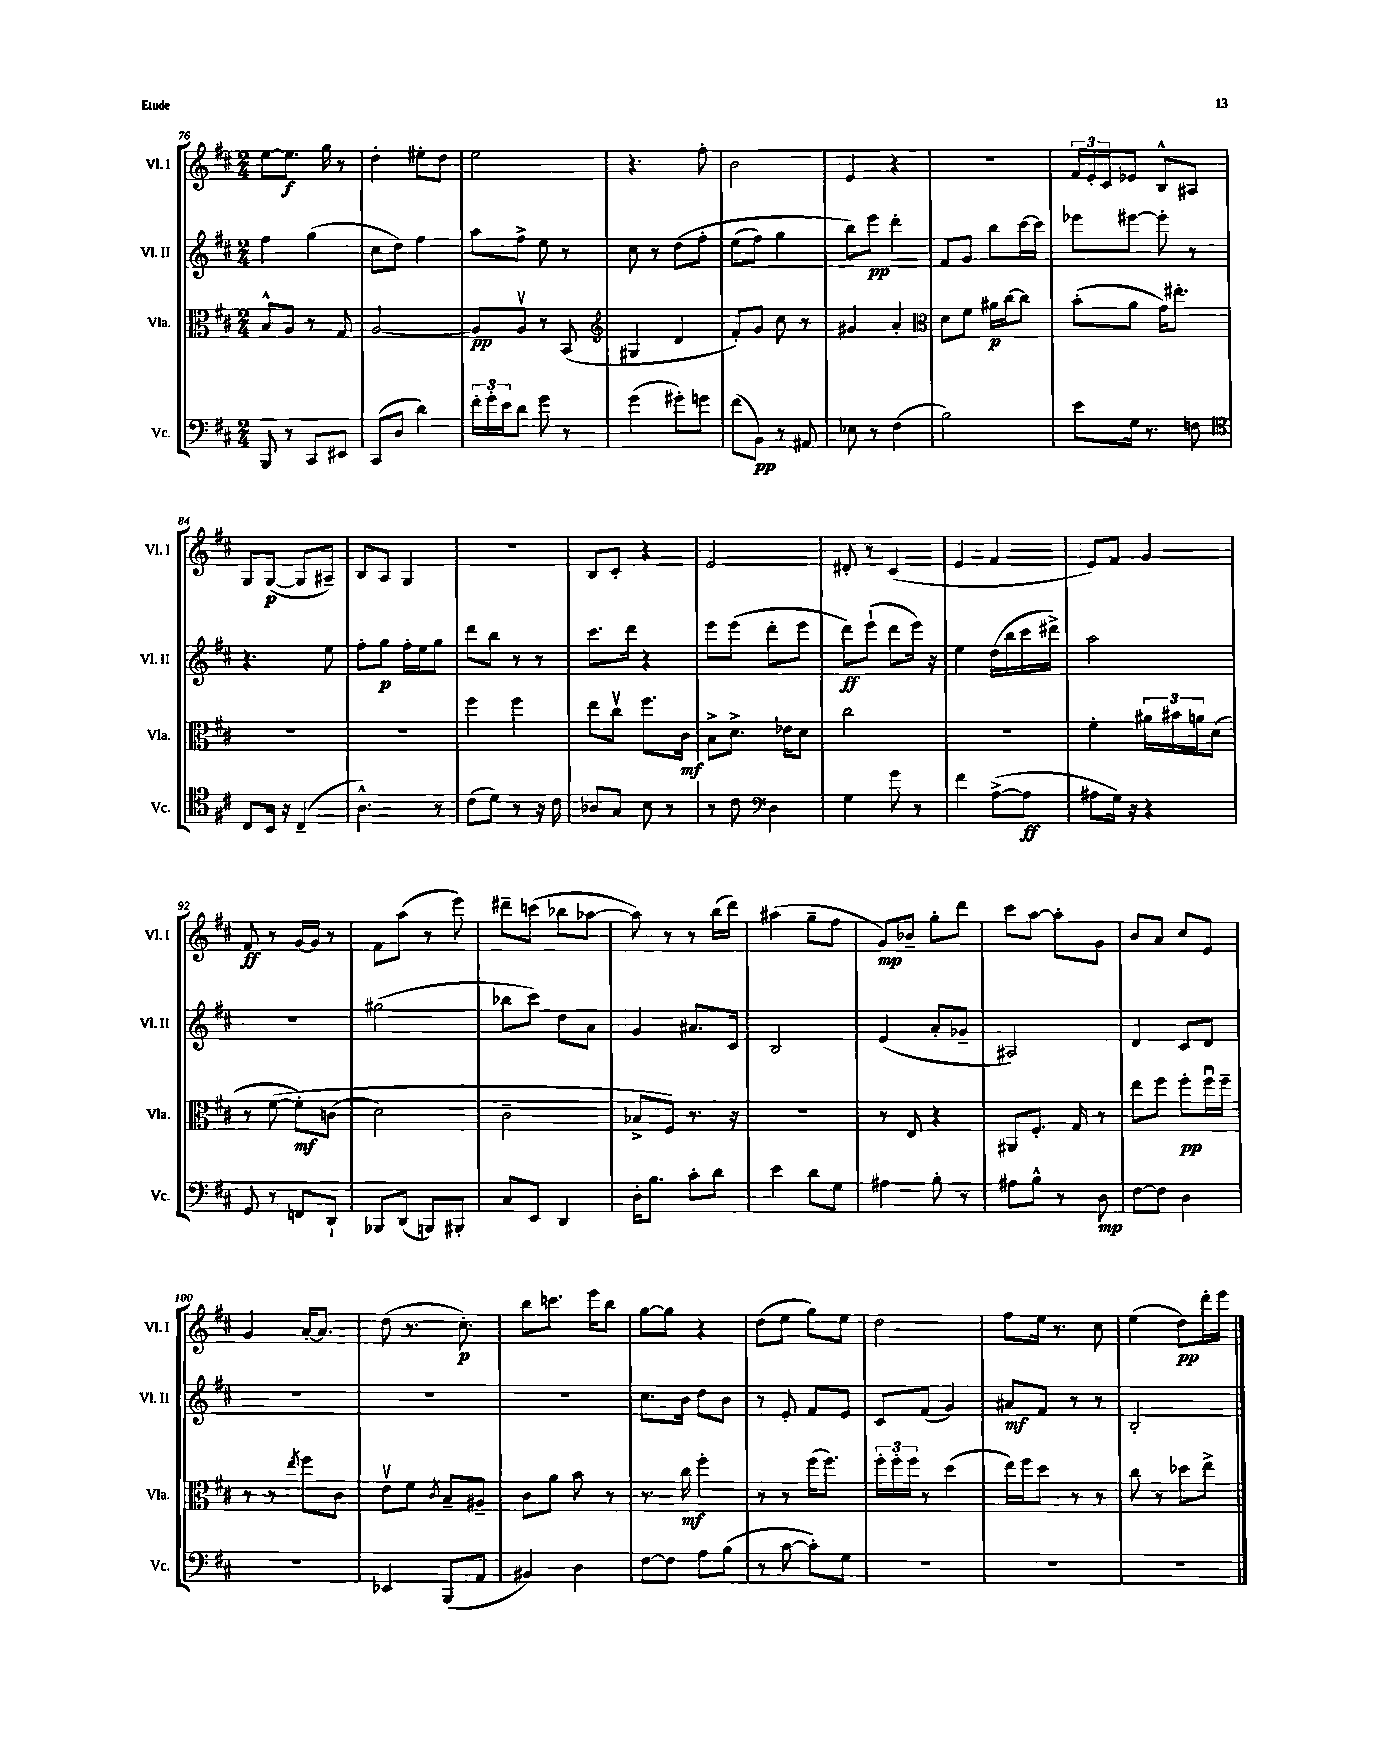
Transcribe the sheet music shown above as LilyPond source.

<<
\new StaffGroup <<
\new Staff = "s0" \with { instrumentName = "Vl. I" shortInstrumentName = "Vl. I" } {
    \clef treble \key d \major \numericTimeSignature \time 2/4
    e''8~ e''8.\f g''16 r8 |
    d''4-. eis''8-. d''8 |
    e''2 |
    r4. fis''8-. |
    b'2 |
    e'4 r4 |
    R2 |
    \tuplet 3/2 { fis'16 e'16-. cis'16 } ees'8 b8-^ ais8 |
    g8 g8~\p( g8 ais8--) |
    b8 a8 g4 |
    R2 |
    b8 cis'8-. r4 |
    e'2 |
    dis'8-. r8 cis'4( |
    e'4 fis'4 |
    e'8) fis'8 g'4 |
    fis'8\ff r8 g'16~ g'16 r8 |
    fis'8 a''8( r8 e'''8) |
    dis'''8-- c'''8( bes''8 aes''8~ |
    aes''8) r8 r8 b''16( d'''16) |
    ais''4( g''8-- fis''8 |
    g'8\mp) bes'8-- g''8-. d'''8 |
    cis'''8 a''8~ a''8-. g'8 |
    b'8 a'8 cis''8 e'8 |
    g'4 a'16~-. a'8. |
    d''8( r8. cis''8.-.\p) |
    b''8 c'''8. e'''16 b''8 |
    g''8~ g''8 r4 |
    d''8( e''8 g''8) e''8 |
    d''2 |
    fis''8 e''16 r8. cis''8 |
    e''4( d''8\pp) d'''16-. e'''16 \bar "|." |
}
\new Staff = "s1" \with { instrumentName = "Vl. II" shortInstrumentName = "Vl. II" } {
    \clef treble \key d \major \numericTimeSignature \time 2/4
    fis''4 g''4( |
    cis''8 d''8) fis''4 |
    a''8 fis''8-> e''8 r8 |
    cis''8 r8 d''8\( fis''8-. |
    e''8( fis''8) g''4 |
    b''8\) e'''8\pp d'''4-. |
    fis'8 g'8 b''8 cis'''16~ cis'''16 |
    ees'''8 eis'''8~ eis'''8-. r8 |
    r4. e''8 |
    fis''8-. g''8\p fis''16-. e''16 g''8 |
    d'''8 b''8 r8 r8 |
    cis'''8. d'''16 r4 |
    e'''8 e'''8( d'''8-. e'''8 |
    d'''8\ff) e'''8-!( d'''8 e'''16) r16 |
    e''4 d''16( b''16 cis'''16 dis'''16->) |
    a''2 |
    r2 |
    gis''2( |
    bes''8 cis'''8) d''8 a'8 |
    g'4 ais'8. cis'16 |
    b2 |
    e'4( a'8-. ges'8-- |
    ais2) |
    d'4 cis'8 d'8 |
    R2 |
    R2 |
    R2 |
    cis''8. b'16 d''8 b'8 |
    r8 e'8-. fis'8 e'8 |
    cis'8 fis'8( g'4) |
    ais'8\mf fis'8 r8 r8 |
    b2-. \bar "|." |
}
\new Staff = "s2" \with { instrumentName = "Vla." shortInstrumentName = "Vla." } {
    \clef alto \key d \major \numericTimeSignature \time 2/4
    b8-^ a8 r8 g8 |
    a2~ |
    a8\pp a8\upbow r8 b,8( |
    \clef treble gis4 d'4 |
    fis'8-.) g'8 cis''8 r8 |
    gis'4 a'4-. |
    \clef alto d'8 fis'8 ais'16\p cis''16~ cis''8 |
    b'8-.( a'8 g'16) eis''8.-. |
    R2 |
    R2 |
    fis''4 fis''4 |
    e''8 cis''8\upbow fis''8. cis'16\mf |
    b8-> d'8.-> ees'16 d'8 |
    cis''2 |
    R2 |
    fis'4-. \tuplet 3/2 { ais'16 bis'16 a'16 } d'8( |
    r8 fis'8~\( fis'8-.\mf) c'8( |
    d'2) |
    cis'2-- |
    bes8-> fis8\) r8. r16 |
    r2 |
    r8 e8 r4 |
    ais,8 fis8.-. g16 r8 |
    e''8 fis''8 fis''8-.\pp fis''16\downbow fis''16-- |
    r8 r8 \acciaccatura { e''8 } fis''8 cis'8 |
    e'8\upbow fis'8 \acciaccatura { cis'8 } b8-- ais8-- |
    cis'8 a'8 b'8 r8 |
    r8. cis''16\mf fis''4-. |
    r8 r8 fis''16( fis''8.) |
    \tuplet 3/2 { fis''16-. fis''16-. fis''16 } r8 d''4( |
    e''16) fis''16 d''8 r8 r8 |
    cis''8 r8 des''8 e''8-> \bar "|." |
}
\new Staff = "s3" \with { instrumentName = "Vc." shortInstrumentName = "Vc." } {
    \clef bass \key d \major \numericTimeSignature \time 2/4
    b,,8 r8 cis,8 eis,8 |
    cis,8( d8 d'4) |
    \tuplet 3/2 { fis'16-. g'16-. e'16 } d'8 g'8 r8 |
    g'4( gis'8-.) g'8 |
    fis'8( b,8\pp) r8 ais,8 |
    ees8 r8 fis4( |
    b2) |
    e'8 g16 r8. f8 |
    \clef tenor cis8 b,16 r16 cis4--( |
    a4.-^) r8 |
    cis'8( d'8) r8 r16 cis'16 |
    aes8 g8 b8 r8 |
    r8 cis'8 \clef bass d4 |
    g4 g'8 r8 |
    fis'4 a8~->( a8\ff |
    ais8 g16) r16 r4 |
    g,8 r8 f,8 d,8-! |
    bes,,8 d,8( b,,8) bis,,8-. |
    cis8 e,8 d,4 |
    d16-. b8. cis'8-. d'8 |
    e'4 d'8 g8 |
    ais4 b8-. r8 |
    ais8 b8-^ r8 d8\mp |
    fis8~ fis8 d4 |
    R2 |
    ees,4 b,,8( a,8 |
    bis,4) d4 |
    fis8~ fis8 a8 b8( |
    r8 cis'8~ cis'8-.) g8 |
    R2 |
    R2 |
    R2 \bar "|." |
}
>>
>>
\layout { \context { \Score currentBarNumber = #76 } }
